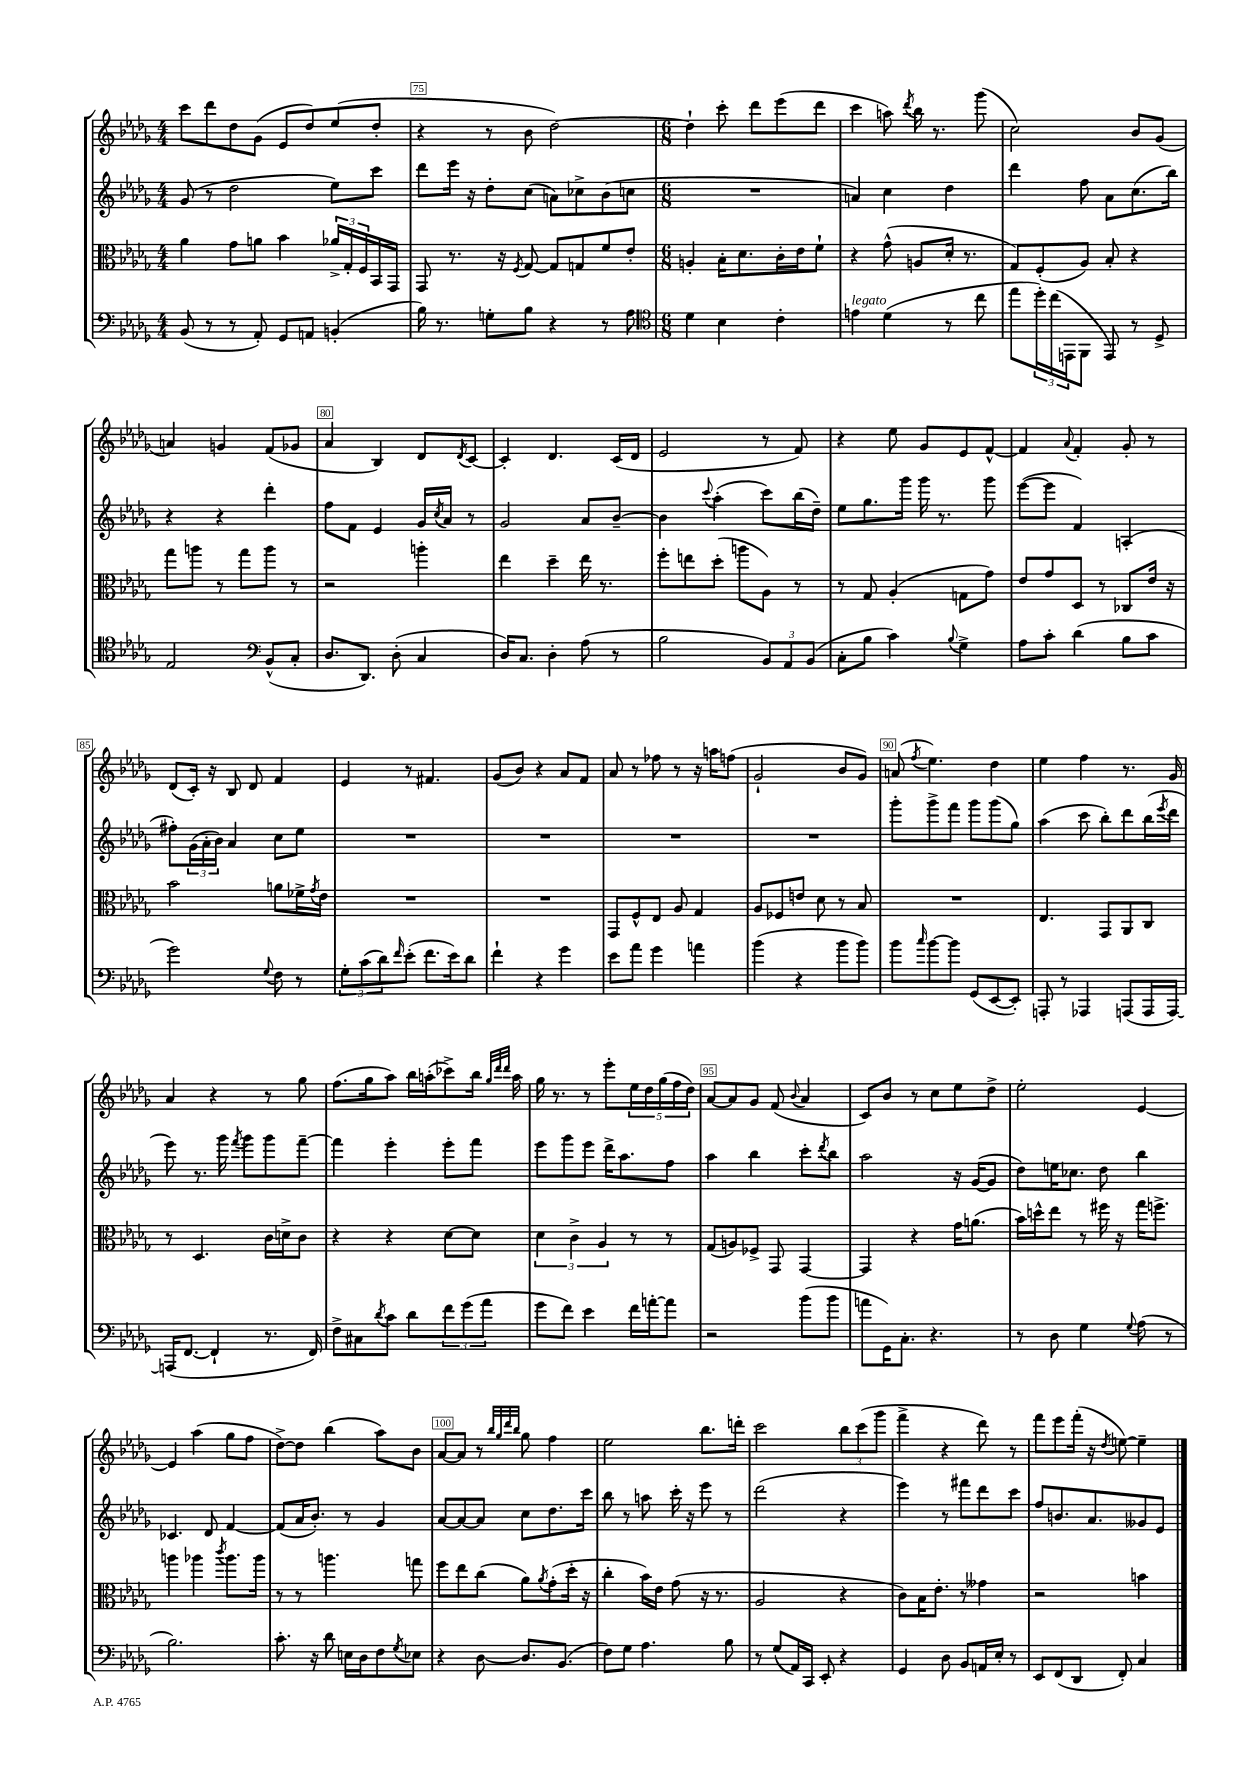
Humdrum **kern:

**kern	**kern	**kern	**kern
*staff4	*staff3	*staff2	*staff1
*clefF4	*clefC3	*clefG2	*clefG2
*k[b-e-a-d-g-]	*k[b-e-a-d-g-]	*k[b-e-a-d-g-]	*k[b-e-a-d-g-]
*M4/4	*M4/4	*M4/4	*M4/4
(8BB-	4a-	(8g-	8ccc
8r	.	8r	8ddd-
8r	8g-	2dd-	8dd-
8AA-')	8a	.	(8g-
8GG-	4b-	.	8e-
8AA	.	.	8dd-)
(4BB'	24a-^	8ee-)	(8ee-
.	24G-'	.	.
.	24F	.	.
.	16BB-	8ccc	8dd-'
.	16GG-	.	.
=	=	=	=
16B-)	8GG-	8ddd-	4r
8.r	.	.	.
.	8.r	16eee-	.
.	.	16r	.
8G'	.	8dd-'	8r
.	16r	.	.
.	8qF	.	.
8B-	[8G-	(8cc	8b-
4r	8G-]	8a)	[2dd-)
.	8G	8cc-^	.
8r	8f	(8b-	.
8A-	8e-'	8cc	.
=	=	=	=
*clefC4	*	*	*
*M6/8	*M6/8	*M6/8	*M6/8
4d-	4A'	2.r	4dd-`]
4B-	16B-'	.	8ccc'
.	8.d-	.	.
.	.	.	8ddd-
4c'	16c'	.	(8eee-
.	16e-	.	.
.	8f`	.	8ddd-
=	=	=	=
4e	4r	4a)	4ccc
(4d-	(8g-^^	4cc	8aa)
.	.	.	8qddd-
.	8A	.	16bb-
.	.	.	8.r
8r	16d-'	4dd-	.
.	8.r	.	.
8cc	.	.	(8ggg-
=	=	=	=
8ee-	8G-)	4ddd-	2cc)
24dd-')	(8F'	.	.
(24cc	.	.	.
24EE	.	.	.
8FF	8A-)	8ff	.
8EE)	8B-'	8a-	.
8r	4r	(8.cc	8b-
8D-^	.	.	(8g-
.	.	16bb-)	.
=	=	=	=
2E-	8gg-	4r	4a)
.	8aa	.	.
.	8r	4r	4g
.	8gg-	.	.
*clefF4	*	*	*
(8BB-^^	8aa	4ddd-'	(8f
8C'	8r	.	8g-
=	=	=	=
8.D-	2r	8ff	4a-
.	.	8f	.
8.DD-)	.	.	.
.	.	4e-	4B-)
(8D-'	.	.	.
4C	4aa'	16g-	8d-
.	.	8qcc	.
.	.	16a-	.
.	.	.	8qd-
.	.	8r	[8c
=	=	=	=
16D-)	4ee-	2g-	4c']
8.C	.	.	.
4D-'	4dd-~	.	4.d-
(8A-	16ee-	8a-	.
.	8.r	.	.
8r	.	[8b-~	(16c
.	.	.	16d-
=	=	=	=
2B-	8ff'	4b-]	2e-
.	8ee	.	.
.	.	8qqccc	.
.	(8dd-'	(4aa-'	.
.	8aa	.	.
12BB-)	8A-)	8ccc)	8r
12AA-	.	.	.
.	8r	(16bb-	8f)
(12BB-	.	.	.
.	.	16dd-~)	.
=	=	=	=
8C'	8r	8ee-	4r
8B-	8G-	8.gg-	.
4c)	(4A-'	.	8ee-
.	.	16ggg-	.
.	.	16ggg-	8g-
.	.	8.r	.
8qqB-	.	.	.
4G-^	8G	.	8e-
.	8g-)	8ggg-	[8f^^
=	=	=	=
8A-	8e-	([8eee-	4f]
8c'	8g-	8eee-]	.
.	.	.	8qqa-
(4d-	8D-	4f)	4f'
.	8r	.	.
8B-	8C-	(4A'	8g-'
8c	16e-	.	8r
.	16r	.	.
=	=	=	=
2g-)	2b-	8ff#')	(8d-
.	.	(24g-	16c')
.	.	24a-'	.
.	.	.	16r
.	.	24b-)	.
.	.	4a-	8B-
.	.	.	8d-
8qqG-	.	.	.
8F	8a	8cc	4f
8r	16f-^	8ee-	.
.	8qg-	.	.
.	16e-	.	.
=	=	=	=
12G-'	2.r	2.r	4e-
(12c	.	.	.
12d-)	.	.	.
16qqf	.	.	.
(8e-'	.	.	8r
8.f	.	.	4.f#
16e-)	.	.	.
8d-	.	.	.
=	=	=	=
4f`	2.r	2.r	(8g-
.	.	.	8b-)
4r	.	.	4r
4g-	.	.	8a-
.	.	.	8f
=	=	=	=
8e-	8GG-	2.r	8a-
8a-	8F^^	.	8r
4g-	8E-	.	8ff-
.	8A-	.	8r
4a	4G-	.	16r
.	.	.	16aa
.	.	.	(8ff
=	=	=	=
(4b-	8A-	2.r	2g-`
.	8F-	.	.
4r	8e	.	.
.	8d-	.	.
8b-	8r	.	8b-
8b-)	8B-	.	8g-)
=	=	=	=
8b-	2.r	8ggg-'	(8a
16qqcc	.	.	8qff
[8b-	.	8ggg-^	4.ee-)
8b-]	.	8fff	.
(8GG-	.	8ggg-	.
[8EE-	.	(8ggg-	4dd-
8EE-'])	.	8gg-)	.
=	=	=	=
8AAA'	4.E-	(4aa-	4ee-
8r	.	.	.
4AAA-	.	8ccc	4ff
.	8GG-	8bb-')	.
(8AAA	8AA-	8ddd-	8.r
16AAA	8C	(16bb-	.
.	.	8qeee-	.
[16AAA)	.	16ddd-	16g-
=	=	=	=
(16AAA]	8r	8eee-)	4a-
[8.FF	.	.	.
.	4.D-	8.r	.
4FF`]	.	.	4r
.	.	16ggg-	.
.	.	8qfff	.
.	.	8ggg-	.
8.r	16c	8ggg-	8r
.	16d^	.	.
.	8c	[8fff~	8gg-
16FF)	.	.	.
=	=	=	=
8F^	4r	4fff]	(8.ff
8C#	.	.	.
.	.	.	16gg-
8qd-	.	.	.
8c	4r	4eee-'	8aa-)
8d-	.	.	16bb-
.	.	.	(16aa'
12f	[8d-	8eee-'	8ccc-^)
(12g-	.	.	.
.	8d-]	8fff	16bb-
12a-	.	.	.
.	.	.	32qqgg-
.	.	.	32qqddd-
.	.	.	32qqddd-
.	.	.	16aa
=	=	=	=
8g-	6d-	8eee-	16gg-
.	.	.	8.r
8f)	.	8ggg-	.
.	6c^	.	.
4e-	.	8eee-	8r
.	6A-	.	.
.	.	16ddd-^	8eee-'
.	.	8.aa-	.
16f	8r	.	20ee-
.	.	.	20dd-
[16a'	.	.	.
.	.	.	(20gg-
8a]	8r	8ff	.
.	.	.	20ff
.	.	.	20dd-)
=	=	=	=
2r	(8G-	4aa-	[8a-
.	8A)	.	8a-]
.	8F-^	4bb-	8g-
.	8GG-	.	(8f
.	.	.	8qqb-
(8b-	[4GG-	8ccc'	4a-
.	.	8qddd-	.
8b-	.	8bb-	.
=	=	=	=
8a	4GG-]	2aa-	8c)
16GG-)	.	.	8b-
8.C'	.	.	.
.	4r	.	8r
4.r	.	.	8cc
.	16g-	16r	8ee-
.	(8.a	([16g-	.
.	.	8g-]	8dd-^
=	=	=	=
8r	16b-)	8dd-)	2ee-'
.	16dd^^	.	.
8D-	8ee-	16ee	.
.	.	8.cc-	.
4G-	8r	.	.
.	16ff#	8dd-	.
.	16r	.	.
8qqG-	.	.	.
(8A-	16gg-	4bb-	[4e-
.	8.ff^	.	.
8r	.	.	.
=	=	=	=
2.B-)	4aa	4.c-	4e-]
.	4aa-	.	(4aa-
.	.	8d-	.
.	8qccc	.	.
.	8.aa-	[4f	8gg-
.	.	.	8ff
.	16aa-	.	.
=	=	=	=
8.c'	8r	(8f]	[8dd-^)
.	8r	16a-	8dd-]
16r	.	8.b-')	.
8d-	4.aa	.	(4bb-
16E	.	8r	.
16D-	.	.	.
8F	.	4g-	8aa-)
8qG-	.	.	.
8E-	8gg	.	8b-
=	=	=	=
4r	8ff	[8a-	[8a-
.	8ee-	8a-_	8a-]
[8D-	(8cc	8a-]	8r
.	.	.	32qqbb-
.	.	.	32qqgg-
.	.	.	32qqddd-
.	.	.	32qqbb-
8.D-]	8a-)	8cc	8gg-
.	8qa-	.	.
.	(8g-'	8.dd-	4ff
(8.BB-	.	.	.
.	16dd-'	.	.
.	16r	16ccc	.
=	=	=	=
8F)	4cc'	8bb-	2ee-
8G-	.	8r	.
4.A-	16b-)	8aa	.
.	16e-	.	.
.	(8g-	16ccc'	.
.	.	16r	.
.	16r	8eee-	8.bb-
.	8.r	.	.
8B-	.	8r	.
.	.	.	16ddd'
=	=	=	=
8r	2A-	(2ddd-	2ccc
(8G-	.	.	.
16AA-)	.	.	.
16CC	.	.	.
8EE-'	.	.	.
4r	4r	4r	12bb-
.	.	.	(12ccc
.	.	.	12ggg-
=	=	=	=
4GG-	8c)	4eee-)	4fff^
.	16B-	.	.
.	8.e-'	.	.
8D-	.	8r	4r
8BB-	8r	8fff#	.
16AA	4g--	8ddd-	8ddd-)
16E-'	.	.	.
8r	.	8ccc	8r
=	=	=	=
8EE-	2r	8ff	8fff
(8FF	.	8.b	8eee-
8DD-	.	.	(16fff'
.	.	8.a-	16r
.	.	.	8qdd-
8FF')	.	.	[8ee)
4C	4b	8g--	4ee~]
.	.	8e-	.
==	==	==	==
*-	*-	*-	*-
